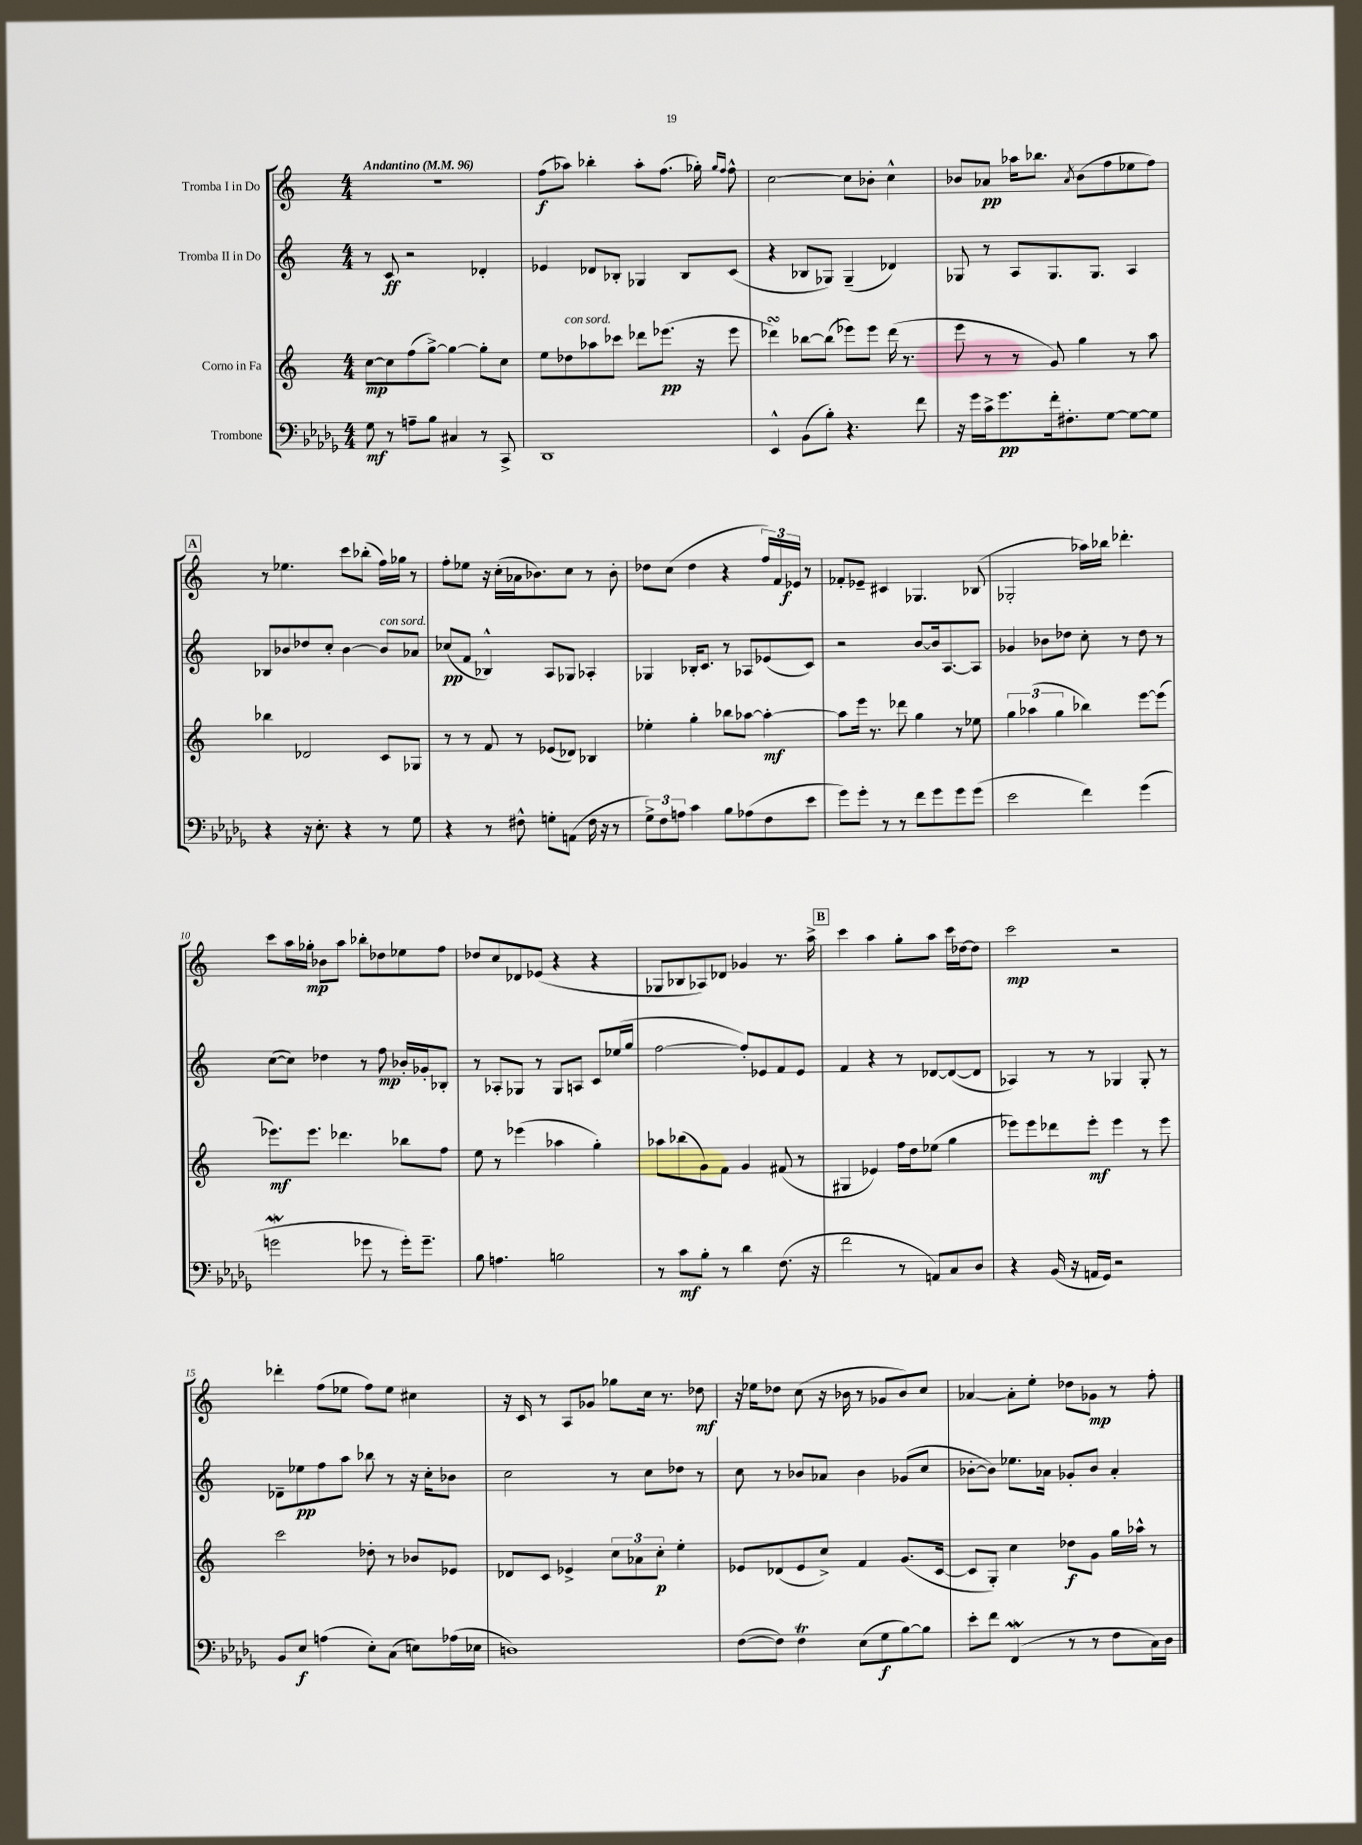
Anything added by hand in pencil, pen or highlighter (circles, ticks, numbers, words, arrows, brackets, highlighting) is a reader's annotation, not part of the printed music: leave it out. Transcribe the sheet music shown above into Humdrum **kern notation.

**kern	**kern	**kern	**kern
*staff4	*staff3	*staff2	*staff1
*clefF4	*clefG2	*clefG2	*clefG2
*k[b-e-a-d-g-]	*k[]	*k[]	*k[]
*M4/4	*M4/4	*M4/4	*M4/4
*MM96	*MM96	*MM96	*MM96
8G-	[8cc	8r	1r
8r	8cc]	8c	.
8A~	(8ff	2r	.
8B-	[8gg^)	.	.
4C#	4gg_	.	.
8r	8gg']	4d-'	.
8CC^	8cc	.	.
=	=	=	=
1DD-	8ee	4e-	(8ff
.	8dd-	.	8aa-)
.	8aa-	8d-	4bb-'
.	8ccc-	8B-'	.
.	8ddd-	4G-	8aa-'
.	(8.eee-	.	(8.ff
.	.	8B-	.
.	16r	.	16gg-')
.	.	.	16qqgg-
.	.	.	16qqff
.	8eee-	(8c	8ff^^
=	=	=	=
4EE-^^	4ddd-)	4r	[2cc
(8BB-	[8bb-	8B-	.
8B-')	(8bb-]	8G-)	.
4.r	8eee-)	(4G-~	8cc]
.	8eee-	.	8b-'
.	(16ddd-	4d-)	4cc^^
.	8.r	.	.
8f	.	.	.
=	=	=	=
16r	8eee	8G-	8b-
16g-	.	.	.
16c^	8r	8r	8a-
8.g-	.	.	.
.	8r	8A	16aa-
.	.	.	8.bb-
16f'	8g)	8.G-	.
8.F#'	.	.	.
.	.	.	8qa-
.	4gg	.	(8b-
.	.	8.G-	.
[8G-	.	.	8ff
8G-_	8r	4A	8ee-
8G-]	8aa	.	8ff)
=	=	=	=
4r	4bb-	8B-	8r
.	.	8b-	4.ee-
16r	2d-	8dd-	.
8.E-'	.	.	.
.	.	8cc'	.
4r	.	[4b-	8ccc
.	.	.	(8bb-'
8r	8c	8b-]	16ff)
.	.	.	16gg-
8G-	8G-	8a-	8r
=	=	=	=
4r	8r	(8cc-	8ff'
.	8r	8f	8ee-
8r	8f	4B-^^)	16r
.	.	.	(16cc'
8F#^^	8r	.	16a-
.	.	.	8.b-)
8G'	(8e-	8A	.
(8AA	8d-)	8G-	8cc
16F#	4B-	4A-'	8r
16r	.	.	.
8r	.	.	8b-'
=	=	=	=
12G-^)	4ee-'	4G-	8dd-
12F	.	.	.
.	.	.	(8cc
12A	.	.	.
4c	4gg'	16B-'	4dd-
.	.	8.c	.
8B-	8bb-	8r	4r
(8A-	[8aa-	8A-	.
8F	4aa-'_	(8e-	24ff)
.	.	.	24f
.	.	.	24e-
8e-	.	8c)	8r
=	=	=	=
8g-)	8aa-]	2r	8f-'
8g-'	16eee	.	8e-~
.	8.r	.	.
8r	.	.	4c#
8r	8ddd-	.	.
8f	4gg	[8b	4.G-
8g-	.	16b]	.
.	.	[8.A	.
8g-	8r	.	.
(8g-	8ee-	8A]	(8B-
=	=	=	=
2e-	6gg	4g-	2G-'
.	(6aa-	.	.
.	.	8b-	.
.	6gg	.	.
.	.	8dd-	.
4f)	4bb-)	8cc'	16aa-)
.	.	.	16bb-
.	.	8r	4.ddd-'
(4g-	[8eee	8dd-	.
.	(8eee]	8r	.
=	=	=	=
2g	8.eee-)	([8cc	8ccc
.	.	8cc])	16aa
.	8.eee-	.	16gg-'
.	.	4dd-	8b-
.	4.ddd-	.	8aa
8g-	.	8r	8bb-'
8r	.	8ff	8dd-
16g-')	8bb-	16b-'	8ee-
8.g-~	.	16g-'	.
.	8ff	8B-'	8ff
=	=	=	=
8B-	8ee	8r	8dd-
4.A	8r	8A-'	8cc
.	(4eee-	8G-	8d-
.	.	8r	(8e-
2B	4aa-	8G-	4r
.	.	8A	.
.	4gg')	8c	4r
.	.	(16ee-	.
.	.	16gg	.
=	=	=	=
8r	8aa-	[2ff	8G-
8c	(8bb-	.	8B-
8B-'	8g)	.	8A-)
8r	8f	.	8d-
4d-	4g	8ff'])	4g-
.	.	8e-	.
(8.F	(8f#	8f	8.r
.	8r	8e-	.
16r	.	.	16aa^
=	=	=	=
2f	4G#	4f	4ccc
.	4e-)	4r	4aa
8r	16ff	8r	8gg'
.	16dd	.	.
8AA)	(8ee-	[8d-	8aa
8C	4gg	(8d-_	16ccc
.	.	.	[16dd-
8D-	.	8d-]	8dd-]
=	=	=	=
4r	8eee-)	4A-)	2ccc
.	8eee-	.	.
(16BB-	8ddd-	8r	.
16r	.	.	.
16AA	8eee-'	8r	.
16GG-)	.	.	.
2r	4eee-	4G-	2r
.	8r	8G-'	.
.	8eee-	8r	.
=	=	=	=
8BB-	2ccc	8d-~	4ddd-'
8E-	.	8ee-	.
(4A	.	8ff	(8ff
.	.	8aa	8ee-
8E-')	8dd-'	8bb-	8ff)
(8C	8r	8r	8ee-
8E)	8b-	16r	4cc#
.	.	16cc'	.
(16A-	8e-	8b-	.
16E-	.	.	.
=	=	=	=
1D)	8d-	2cc	16r
.	.	.	16c
.	8c	.	8r
.	4e-^	.	8A
.	.	.	8g-
.	12cc	8r	8gg-
.	12a-	.	.
.	.	8cc	16cc
.	12cc'	.	.
.	.	.	8.r
.	4ee'	8dd-	.
.	.	8r	8dd-
=	=	=	=
([8F	8e-	8cc	16r
.	.	.	16ee-
8F])	(8d-	8r	8dd-
4F	8e-	8b-	(8cc
.	8cc^)	8a-	16r
.	.	.	16b-
(8E-	4f	4b-	8r
8G-	.	.	8g-
[8B-)	(8.g	(8g-	8b-)
8B-]	.	8cc	8cc
.	[16c	.	.
=	=	=	=
8e-'	8c]	[8b-'	[4a-
8f	8G')	8b-])	.
(4FF	4cc	8.ee-	8a-']
.	.	.	8ee'
.	.	16a-	.
8r	8dd-	8g-'	8dd-
8r	8g	8b-	8g-
8F	16gg	4a-'	8r
.	16aa-^^	.	.
16C)	8r	.	8ff'
16D-	.	.	.
==	==	==	==
*-	*-	*-	*-
